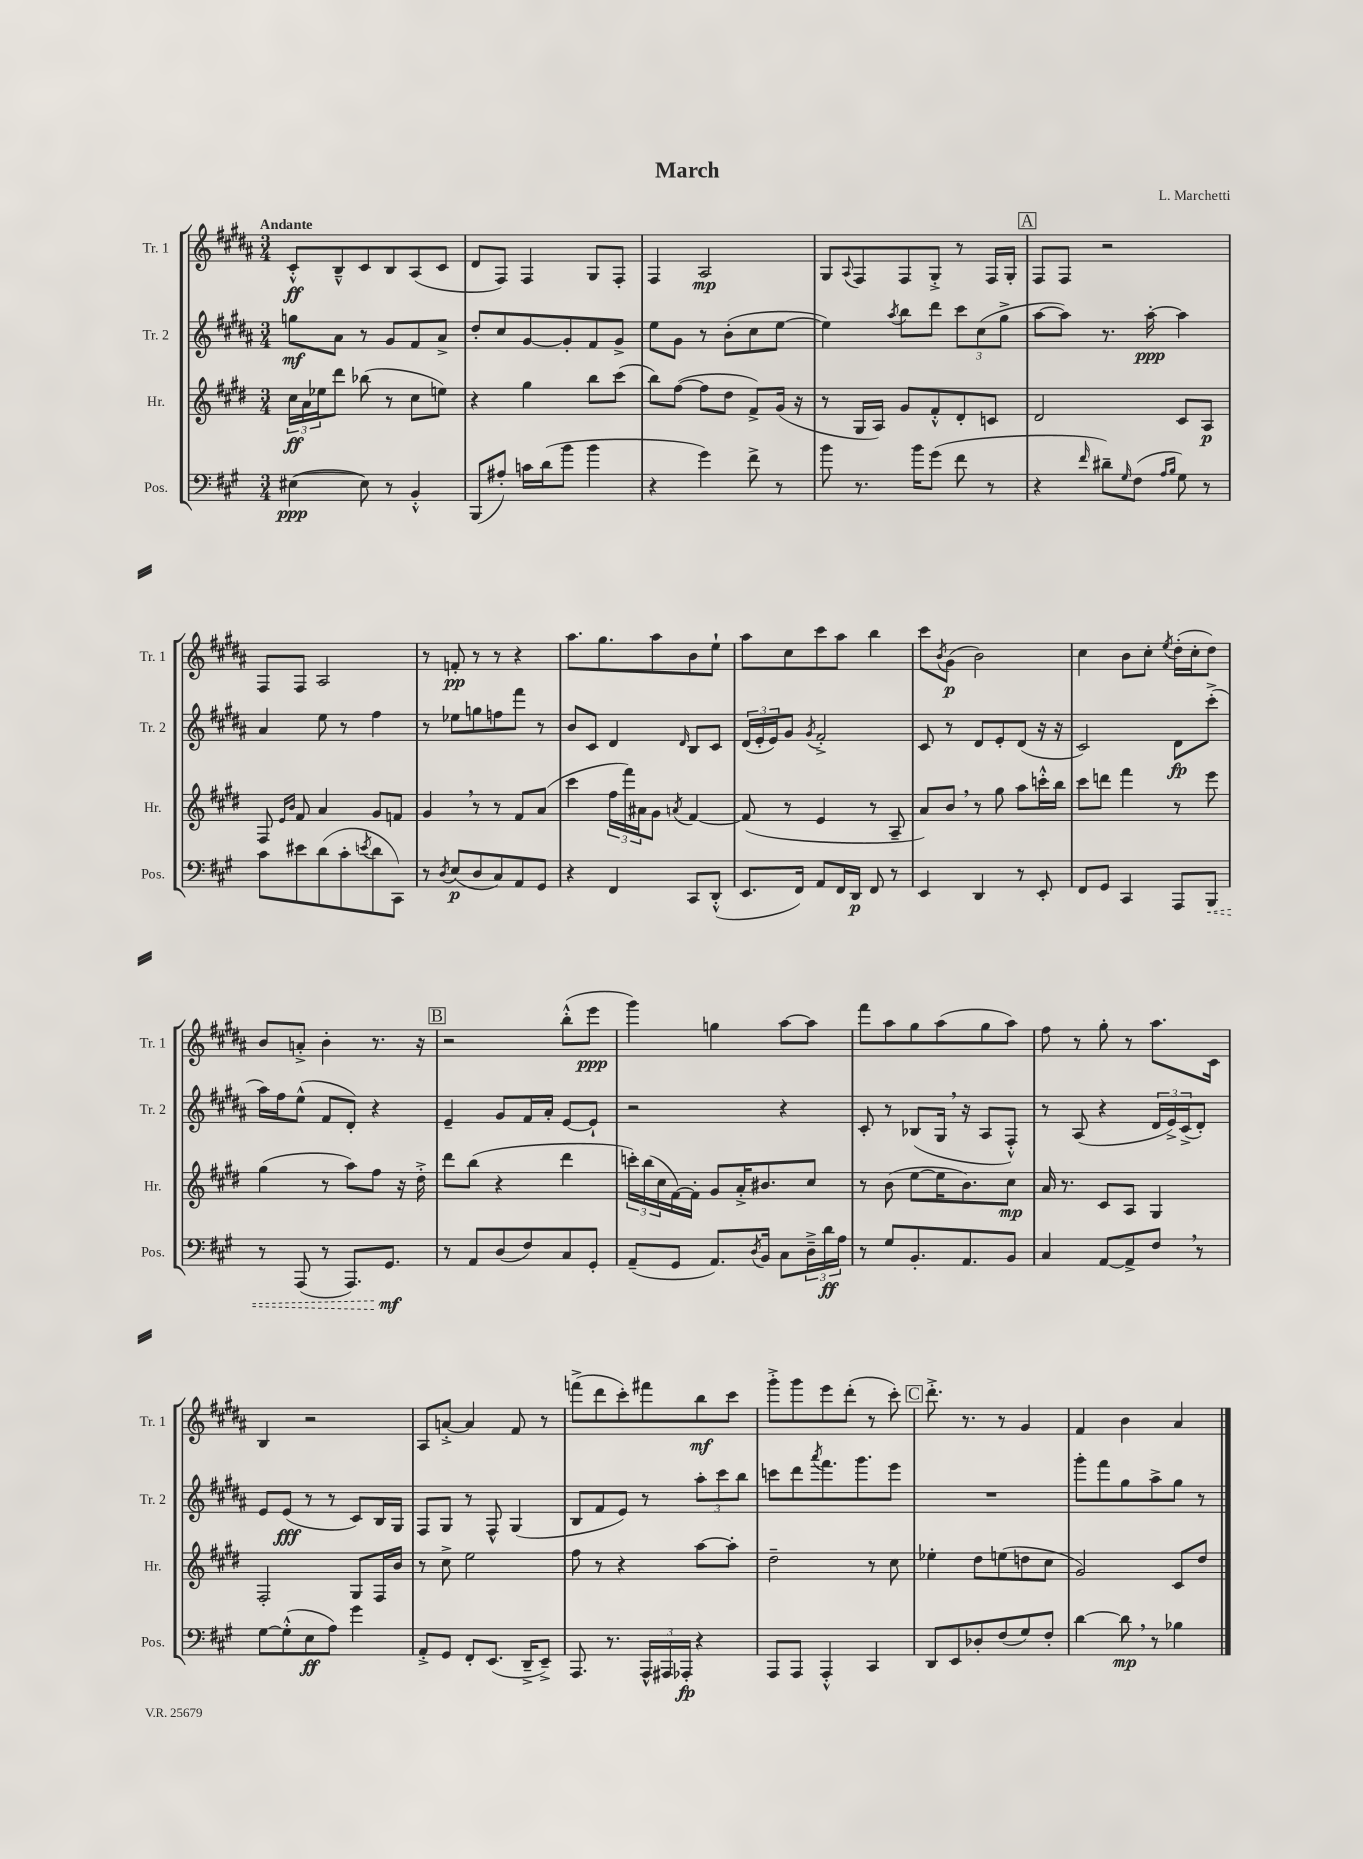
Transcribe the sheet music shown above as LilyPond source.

\header { title = "March" composer = "L. Marchetti" }
<<
\new StaffGroup <<
\new Staff = "s0" \with { instrumentName = "Tr. 1" shortInstrumentName = "Tr. 1" } {
    \clef treble \key b \major \numericTimeSignature \time 3/4 \tempo "Andante"
    cis'8-.-^\ff b8---^ cis'8 b8 ais8( cis'8 |
    dis'8 fis8) fis4 gis8 fis8-. |
    fis4 ais2\mp |
    gis8 \appoggiatura { ais8 } fis8 fis8 gis8-.-> r8 fis16 gis16-. |
    \mark \markup { \box "A" } fis8 fis8 r2 |
    fis8 fis8 ais2 |
    r8 f'8-.\pp r8 r8 r4 |
    ais''8. gis''8. ais''8 b'8 e''8-! |
    ais''8 cis''8 cis'''8 ais''8 b''4 |
    cis'''8 \acciaccatura { b'8 } gis'8\p( b'2) |
    cis''4 b'8 cis''8-. \acciaccatura { e''8 } dis''16-.( cis''16-. dis''8) |
    b'8 a'8-.-> b'4-. r8. r16 |
    \mark \markup { \box "B" } r2 b''8-.-^( e'''8\ppp |
    gis'''4) g''4 ais''8~ ais''8 |
    fis'''8 ais''8 gis''8 ais''8( gis''8 ais''8) |
    fis''8 r8 gis''8-. r8 ais''8. cis'16 |
    b4 r2 |
    ais8 a'8~-.-> a'4 fis'8 r8 |
    f'''8->( dis'''8 cis'''8-.) fis'''8 b''8\mf cis'''8 |
    gis'''8-.-> gis'''8 e'''8 dis'''8-.( r8 cis'''8-.) |
    \mark \markup { \box "C" } dis'''8.-.-> r8. r8 gis'4 |
    fis'4 b'4 ais'4 \bar "|." |
}
\new Staff = "s1" \with { instrumentName = "Tr. 2" shortInstrumentName = "Tr. 2" } {
    \clef treble \key b \major \numericTimeSignature \time 3/4
    g''8\mf ais'8 r8 gis'8 fis'8 ais'8-> |
    dis''8-. cis''8 gis'8~ gis'8-. fis'8 gis'8-> |
    e''8 gis'8 r8 b'8-.( cis''8 e''8~ |
    e''4) \acciaccatura { ais''8 } b''8 dis'''8 \tuplet 3/2 { cis'''8 cis''8( gis''8-> } |
    \mark \markup { \box "A" } ais''8~ ais''8) r8. ais''16~-.\ppp ais''4 |
    ais'4 e''8 r8 fis''4 |
    r8 ees''8 g''8 f''8 fis'''8 r8 |
    b'8 cis'8 dis'4 \grace { dis'16 } b8 cis'8 |
    \tuplet 3/2 { dis'16( e'16-. e'16) } gis'8 \acciaccatura { gis'8 } fis'2-.-> |
    cis'8 r8 dis'8 e'8-. dis'8( r16 r16 |
    cis'2) dis'8\fp cis'''8-.->( |
    ais''16) fis''16 e''8-^( fis'8 dis'8-.) r4 |
    \mark \markup { \box "B" } e'4-- gis'8 fis'16 ais'16-. e'8~ e'8-! |
    r2 r4 |
    cis'8-. r8 bes8( gis16 \breathe r16 ais8 fis8-.-^) |
    r8 ais8( r4 \tuplet 3/2 { dis'16 e'16->) cis'16->( } dis'8-.) |
    e'8 e'8\fff( r8 r8 cis'8) b16 gis16 |
    fis8 gis8 r8 fis8-^ gis4( |
    b8 fis'8 e'8) r8 \tuplet 3/2 { ais''8-. cis'''8 b''8 } |
    c'''8 dis'''8 \acciaccatura { ais'''8 } fis'''8. gis'''8. e'''8 |
    \mark \markup { \box "C" } R2. |
    gis'''8-. fis'''8 gis''8 ais''8-> gis''8 r8 \bar "|." |
}
\new Staff = "s2" \with { instrumentName = "Hr." shortInstrumentName = "Hr." } {
    \clef treble \key e \major \numericTimeSignature \time 3/4
    \tuplet 3/2 { cis''16\ff a'16 ees''16 } dis'''8 bes''8( r8 cis''8 e''8) |
    r4 gis''4 b''8 cis'''8( |
    b''8) fis''8~( fis''8 dis''8 fis'8->) gis'16( r16 |
    r8 gis16 a16) gis'8 fis'8-.-^ dis'8-. c'8 |
    \mark \markup { \box "A" } dis'2 cis'8 a8\p |
    fis8 \grace { e'16 b'16 } fis'8 a'4 gis'8 f'8 |
    gis'4 \breathe r8 r8 fis'8 a'8( |
    cis'''4 \tuplet 3/2 { fis''16 fis'''16) ais'16 } gis'8 \acciaccatura { a'8 } fis'4~ |
    fis'8( r8 e'4 r8 a8-- |
    a'8) b'8 \breathe r8 gis''8 a''8 c'''16-.-^ b''16 |
    cis'''8 d'''8 fis'''4 r8 e'''8 |
    gis''4( r8 a''8) fis''8 r16 dis''16-.-> |
    \mark \markup { \box "B" } dis'''8 b''8( r4 dis'''4 |
    \tuplet 3/2 { c'''16-.) b''16( cis''16 } fis'16~) fis'16-. gis'8 a'16-.-> bis'8. cis''8 |
    r8 b'8( e''8~ e''16 b'8.) cis''8\mp |
    a'16 r8. cis'8 a8 gis4 |
    fis2-. gis8 fis16 b'16 |
    r8 cis''8-> e''2 |
    fis''8 r8 r4 a''8~ a''8-. |
    dis''2-- r8 cis''8 |
    \mark \markup { \box "C" } ees''4-. dis''8 e''8( d''8 cis''8 |
    gis'2) cis'8 dis''8 \bar "|." |
}
\new Staff = "s3" \with { instrumentName = "Pos." shortInstrumentName = "Pos." } {
    \clef bass \key a \major \numericTimeSignature \time 3/4
    eis4~\ppp( eis8) r8 b,4-.-^ |
    b,,8( ais8-.) c'16 d'16( b'8 b'4 |
    r4 gis'4) fis'8-> r8 |
    b'8 r8. b'16 gis'8( fis'8 r8 |
    \mark \markup { \box "A" } r4 \grace { fis'16 } dis'8--) \grace { gis16 } fis8( \grace { a16 b16 } gis8) r8 |
    cis'8 eis'8 d'8( cis'8-. \acciaccatura { e'8 } d'8 cis,8) |
    r8 \acciaccatura { d8 } e8\p( d8 cis8) a,8 gis,8 |
    r4 fis,4 cis,8 d,8-.-^( |
    e,8. fis,16) a,8 fis,16 d,16\p fis,8 r8 |
    e,4 d,4 r8 e,8-. |
    fis,8 gis,8 cis,4 a,,8 \once \override Hairpin.style = #'dashed-line b,,8\< |
    r8 a,,8( r8 a,,8.) gis,8.\mf\! |
    \mark \markup { \box "B" } r8 a,8 d8( fis8) cis8 gis,8-. |
    a,8--( gis,8 a,8.) \acciaccatura { d8 } b,16 cis8 \tuplet 3/2 { d16---> d'16\ff a16 } |
    r8 gis8 b,8.-. a,8. b,8 |
    cis4 a,8~ a,8-> fis8 \breathe r8 |
    gis8~ gis8-.-^( e8\ff a8) gis'4 |
    a,8-.-> gis,8 fis,8-. e,8.( d,16---> e,8--->) |
    a,,8. r8. \tuplet 3/2 { a,,16-^ ais,,16 aes,,16-.\fp } r4 |
    a,,8 a,,8 a,,4-.-^ cis,4 |
    \mark \markup { \box "C" } d,8 e,8 des8-. fis8( gis8) fis8-. |
    d'4~ d'8\mp \breathe r8 bes4 \bar "|." |
}
>>
>>
\layout { \context { \Score \remove "Bar_number_engraver" } }
